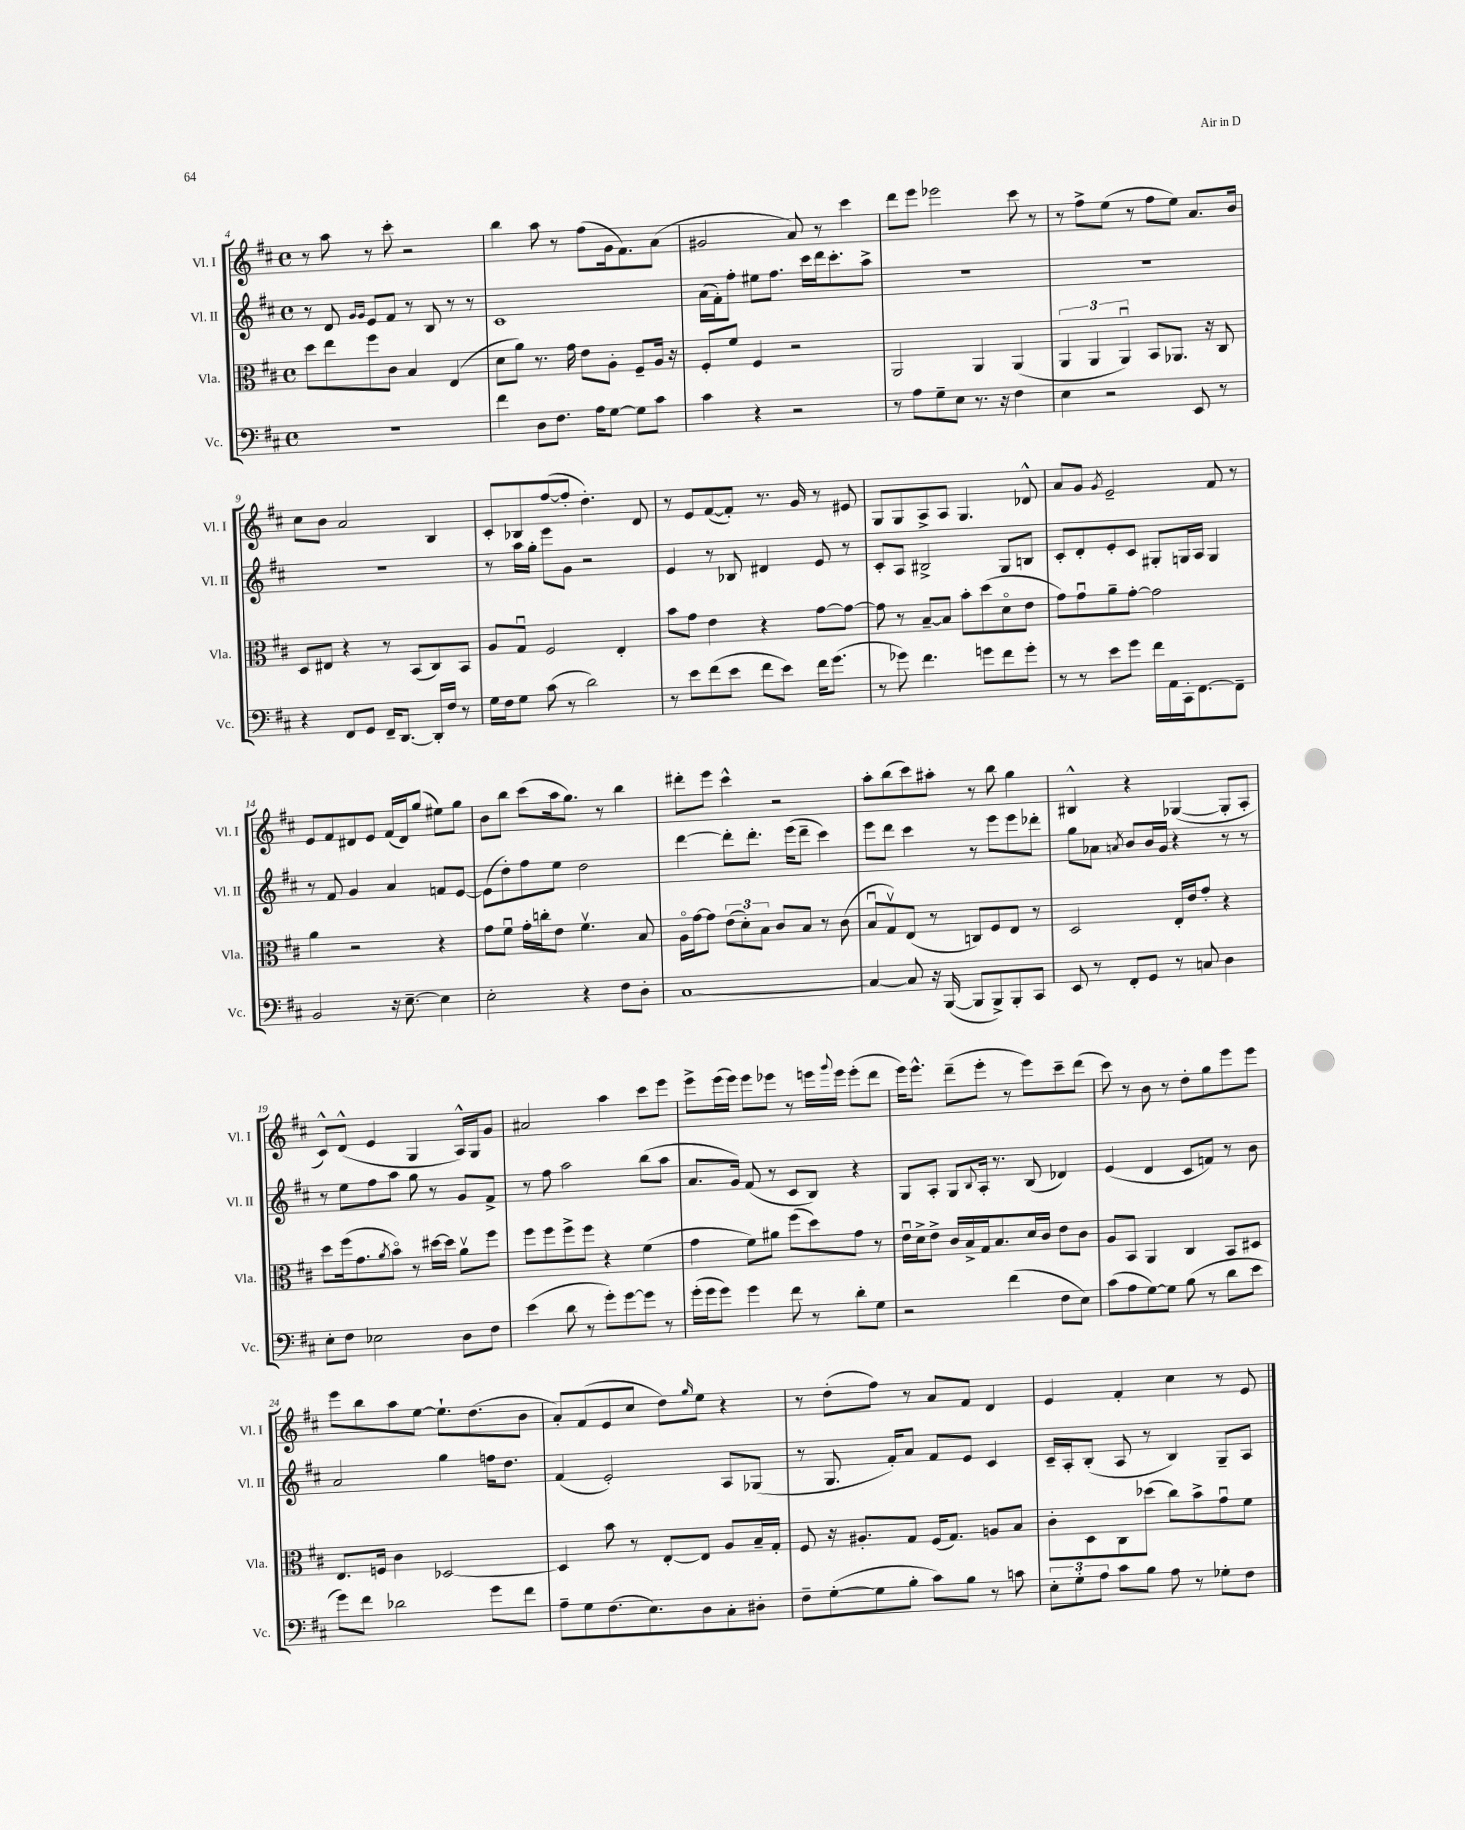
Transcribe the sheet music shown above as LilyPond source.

<<
\new StaffGroup <<
\new Staff = "s0" \with { instrumentName = "Vl. I" shortInstrumentName = "Vl. I" } {
    \clef treble \key d \major \defaultTimeSignature \time 4/4
    r8 a''8 r8 cis'''8-. r2 |
    b''4 a''8 r8 fis''8( g'16 fis'8.) a'8( |
    gis'2 a'8) r8 cis'''4 |
    d'''8 e'''8 ees'''2 cis'''8 r8 |
    r8 fis''8-> e''8( r8 fis''8 e''8) a'8. b'16 |
    cis''8 b'8 a'2 b4 |
    cis'8-. bes8 fis''8~( fis''8-. d''4.-.) d'8 |
    r8 e'8 fis'8~( fis'8-.) r8. g'16 r8 eis'8 |
    g8 g8 a8-> a8 g4. des'8-^ |
    a'8 g'8 \acciaccatura { g'8 } e'2-- fis'8 r8 |
    e'8 fis'8 dis'8 e'8 fis'16( dis'16) g''8( eis''8) g''8 |
    b'8 b''8 cis'''8( a''16 g''8.) r8 b''4 |
    dis'''8-. e'''8 cis'''4-^ r2 |
    a''8-. b''8( cis'''8) ais''8-. r8 b''8 g''4 |
    bis4-^ r4 ges4~( ges8-. a8-. |
    cis'8-^) d'8-^( e'4 g4 a16-^) g16 g'8 |
    ais'2 a''4 cis'''8 e'''8 |
    e'''8-> e'''16( e'''16) e'''8 ees'''8 r8 e'''16 \appoggiatura { g'''8 } e'''16 e'''8-.( d'''8 |
    e'''16) e'''8.-^ d'''8--( e'''8-. r8 e'''8) cis'''8-- d'''8( |
    cis'''8) r8 b'8 r8 d''8-. g''8 e'''8 e'''8 |
    e'''8 b''8 a''8 e''8~ e''8.-! d''8.( b'8 |
    a'8-.) fis'8( e'8 cis''8 d''8) \grace { g''16 } e''8 r4 |
    r8 d''8-.( fis''8) r8 a'8 fis'8 d'4 |
    e'4 fis'4-. cis''4 r8 e'8 \bar "|." |
}
\new Staff = "s1" \with { instrumentName = "Vl. II" shortInstrumentName = "Vl. II" } {
    \clef treble \key d \major \defaultTimeSignature \time 4/4
    r8 d'8 \grace { g'16 g'16 } e'8 fis'8 r8 b8 r8 r8 |
    cis'1 |
    a'16( fis'16-.) fis''8-. eis''8 fis''8. cis'''16 d'''16 cis'''8.-. a''8-> |
    R1 |
    R1 |
    R1 |
    r8 a''16 g''16-. e'''8 g'8 r2 |
    e'4 r8 bes8 dis'4 e'8 r8 |
    cis'8-. a8 bis2-> g8 b8 |
    cis'8-. d'8-. e'8-. cis'8 gis8-. g16 a16 g4 |
    r8 fis'8 g'4 a'4 f'8 e'8~ |
    e'8( d''8-.) fis''8 e''8 d''2 |
    d'''4~ d'''8-. d'''8.-. e'''16( d'''8-- cis'''4) |
    e'''8 d'''8 cis'''4 r8 e'''8 e'''8 des'''8-. |
    g''8 aes'8 \acciaccatura { a'8 } b'8 b'16 g'16 r4 r8 r8 |
    r8 e''8 fis''8 a''8 g''8 r8 g'8 fis'8-> |
    r8 fis''8 a''2 b''8( a''8 |
    a'8. g'16) fis'8( r8 cis'8 b8) r4 |
    g8 a8-. g8 \appoggiatura { b8 } a16-. r8. b8( des'4) |
    e'4( d'4 cis'8 f'8) r8 b'8 |
    a'2 g''4 f''16 d''8. |
    fis'4( e'2-.) a8 ges8( |
    r8 g8. fis'16-.) a'8 fis'8 e'8 cis'4 |
    cis'16-- a16-. b8-.( a8 r8 b4) g8-- a8 \bar "|." |
}
\new Staff = "s2" \with { instrumentName = "Vla." shortInstrumentName = "Vla." } {
    \clef alto \key d \major \defaultTimeSignature \time 4/4
    d''8 e''8 fis''8 cis'8 b4 e4( |
    d'8 a'8) r8. g'16 e'8 a8-. fis8-- a16 r16 |
    fis8-. fis'8 fis4 r2 |
    a,2 a,4 a,4( |
    \tuplet 3/2 { a,4 a,4 a,4\downbow) } b,8 aes,8. r16 cis8 |
    d8 eis8 r4 r8 b,8( cis8) b,8 |
    a8 g8\downbow fis2 e4-. |
    b'8 g'8 e'4 r4 g'8~ g'8~ |
    g'8 r8 b8~-- b8 b'8-. d''8( d'8\flageolet e'8 |
    g'8) g'8\downbow a'8-- g'8~-. g'2 |
    a'4 r2 r4 |
    g'8 fis'8\downbow g'16-. c''16-. e'8 fis'4.\upbow b8 |
    a16\flageolet g'16~ g'8 \tuplet 3/2 { e'8( d'8-.) b8 } cis'8 b8 r8 cis'8( |
    b8\downbow g8\upbow) e8( r8 c8) fis8 e8 r8 |
    d2 e16-. e'16 g'8-. r4 |
    d''8 fis''16( g'8. \acciaccatura { a'8 } b'8\flageolet) r8 dis''16~ dis''16 a'8\upbow fis''8 |
    fis''8 fis''8 fis''8-> fis''8 r4 fis'4( |
    g'4 fis'8) ais'8 fis''8( d''8) g'8 r8 |
    e'16\downbow d'16-> e'8-> cis'16 b16-> g16 b8. d'16 cis'16 e'8 cis'8 |
    a8 b,8 a,4 cis4 b,8 dis8 |
    e8. f16 cis'4 des2~ |
    des4 b'8 r8 e8~-. e8 a8 b16-- g16-. |
    fis8 r16 ais8.-. g8 fis16( g8.) a8 b8 |
    cis'8-. d8 cis8 des''8( cis''8) b'8-> g'8\downbow fis'8 \bar "|." |
}
\new Staff = "s3" \with { instrumentName = "Vc." shortInstrumentName = "Vc." } {
    \clef bass \key d \major \defaultTimeSignature \time 4/4
    r1 |
    fis'4 d8 fis8. a16 g8~ g8 cis'8 |
    cis'4 r4 r2 |
    r8 a8 g8-- e8 r8. r16 fis4 |
    e4 r2 e,8 r8 |
    r4 fis,8 g,8 fis,16-- d,8.~ d,16-. fis16 r8 |
    g16 fis16 g8 cis'8( r8 d'2) |
    r8 e'8 fis'8( e'8 fis'8 e'8) fis'16 g'8.( |
    r8 ges'8) fis'4. g'8 fis'8 g'8-. |
    r8 r8 e'8 g'8 fis'16 a,16 cis,16-. fis,8.~ fis,8-- |
    b,2 r16 e8.~-- e4 |
    e2-. r4 fis8 d8-. |
    cis1~ |
    cis4~ cis8 r16 b,,16~( b,,8 b,,8->) b,,8-. cis,8 |
    e,8 r8 fis,8-. g,8 r8 c8 d4 |
    e8-. fis8 ees2 d8 fis8 |
    e'4( d'8 r8 g'8-.) g'8~ g'8 r8 |
    g'16-.( g'16 g'8) g'4 fis'8 r8 d'8-. g8 |
    r2 fis'4( fis8 e8) |
    cis'8( a8 g8~) g8 b8( r8 d'8 e'8 |
    g'8) fis'8 des'2 g'8 fis'8 |
    a8-- g8 fis8.( e8.) d8 cis8-. dis8-. |
    fis8-- g8~-.( g8 b8-. cis'8) b8 r8 c'8 |
    \tuplet 3/2 { e8-. g8-. a8 } cis'8 b8 a8 r8 ges8-. fis8 \bar "|." |
}
>>
>>
\layout { \context { \Score currentBarNumber = #4 } }
